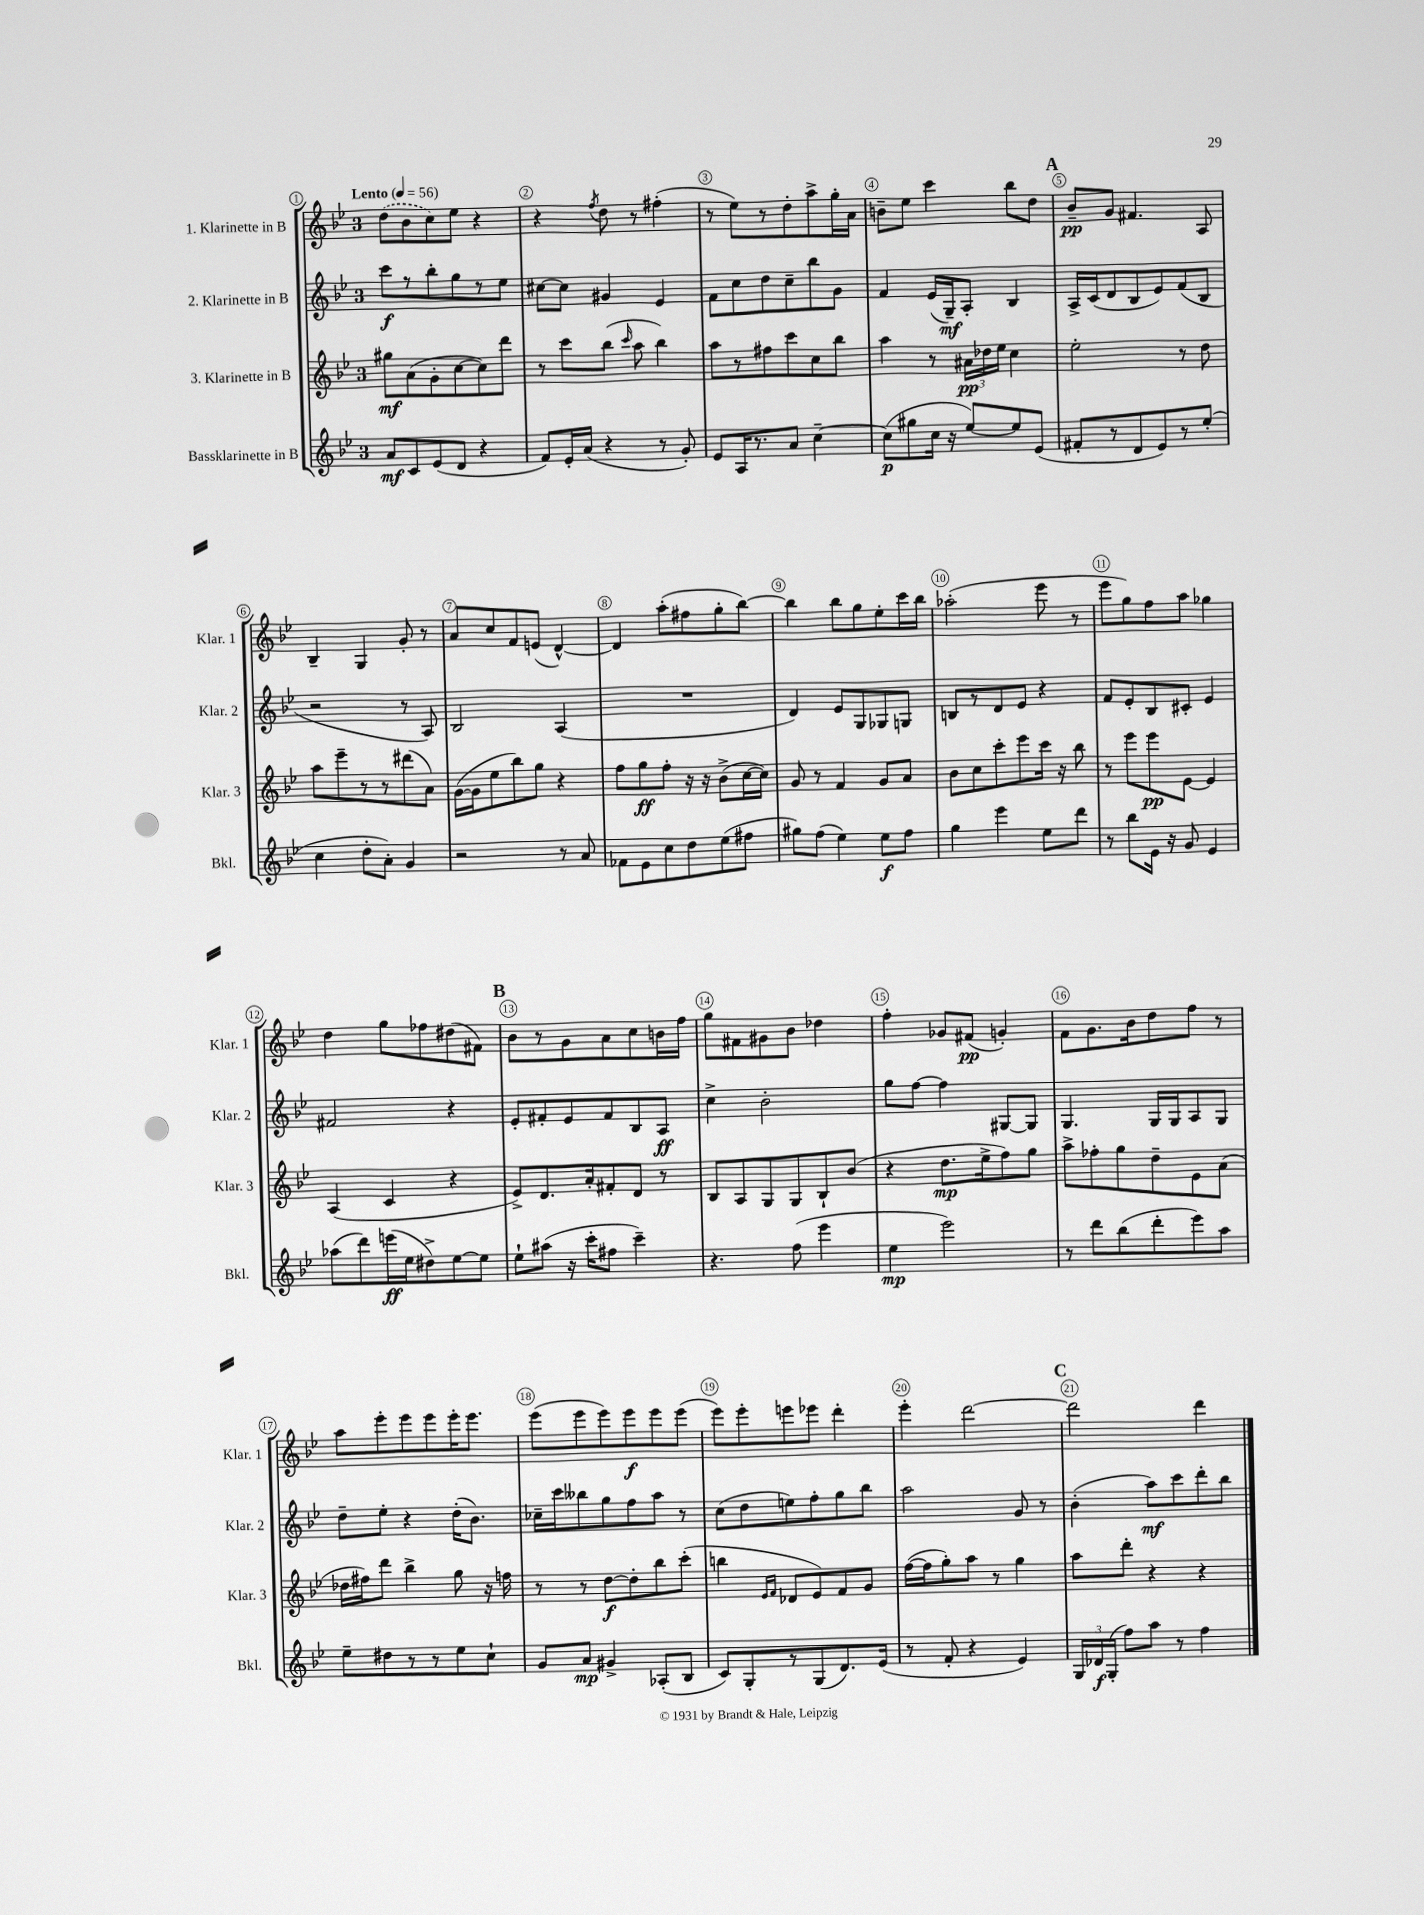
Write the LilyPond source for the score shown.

<<
\new StaffGroup <<
\new Staff = "s0" \with { instrumentName = "1. Klarinette in B" shortInstrumentName = "Klar. 1" } {
    \clef treble \key bes \major \once \override Staff.TimeSignature.style = #'single-digit \time 3/4 \tempo "Lento" 4 = 56
    \autoBeamOff \once \slurDashed d''8[( bes'8 c''8) ees''8] r4 |
    r4 \acciaccatura { f''8 } d''8 r8 fis''4-.( |
    r8 ees''8[) r8 d''8-. a''8-> g''16-. a'16] |
    b'8[-- ees''8] c'''4 bes''8[ d''8] |
    \mark \markup { \bold "A" } bes'8[--\pp g'8] fis'4. a8 |
    bes4-- g4 g'8-. r8 |
    a'8[ c''8 f'8 e'8]( d'4~-^) |
    d'4 a''8[-.( fis''8 g''8-. bes''8]~) |
    bes''4 bes''8[ g''8 ees''8-. c'''16 bes''16] |
    aes''2-.( ees'''8 r8 |
    ees'''8[ g''8) f''8 a''8] ges''4 |
    d''4 g''8[ fes''8 dis''8( fis'8]) |
    \mark \markup { \bold "B" } bes'8[ r8 g'8 a'8 c''8 b'16 f''16] |
    g''8[ fis'8 gis'8 bes'8] des''4 |
    f''4-. ges'8[ fis'8]\pp( g'4-.) |
    f'8[ g'8. bes'16 d''8 f''8] r8 |
    a''8[ ees'''8-. ees'''8 ees'''8 ees'''16-. ees'''8.] |
    ees'''8[( ees'''8 ees'''8) ees'''8\f ees'''8 ees'''8]( |
    ees'''8[) ees'''8-. e'''8 ees'''8] d'''4-. |
    ees'''4-. d'''2~ |
    \mark \markup { \bold "C" } d'''2 d'''4 \bar "|." |
}
\new Staff = "s1" \with { instrumentName = "2. Klarinette in B" shortInstrumentName = "Klar. 2" } {
    \clef treble \key bes \major \once \override Staff.TimeSignature.style = #'single-digit \time 3/4
    \autoBeamOff c'''8[\f r8 bes''8-. g''8 r8 ees''8] |
    cis''8[~ cis''8] gis'4 ees'4 |
    f'8[ c''8 d''8 c''8-- bes''8 g'8] |
    f'4 ees'16[( g16--\mf) a8]-. bes4 |
    \mark \markup { \bold "A" } a16[-> c'16( d'8 bes8 ees'8) f'8( bes8] |
    r2 r8 a8) |
    bes2 a4( |
    R2. |
    d'4) ees'8[ g8 ges8 g8] |
    b8[ r8 d'8 ees'8] r4 |
    f'8[ ees'8-. bes8 cis'8]-. ees'4 |
    fis'2 r4 |
    \mark \markup { \bold "B" } ees'8[-. fis'8-. ees'8 fis'8 bes8 a8]\ff |
    c''4-> bes'2-. |
    g''8[ f''8]~ f''4 gis8[~ gis8] |
    g4. g16[ g16 a8 g8] |
    d''8[-- ees''8]-. r4 d''16[-.( bes'8.]) |
    ces''16[-- c'''16 beses''8 g''8 f''8 a''8] r8 |
    c''8[( d''8 e''8) f''8-. g''8 bes''8] |
    a''2 g'8 r8 |
    \mark \markup { \bold "C" } bes'4-.( a''8[\mf) c'''8 d'''8-. bes''8] \bar "|." |
}
\new Staff = "s2" \with { instrumentName = "3. Klarinette in B" shortInstrumentName = "Klar. 3" } {
    \clef treble \key bes \major \once \override Staff.TimeSignature.style = #'single-digit \time 3/4
    \autoBeamOff gis''8[\mf a'8( g'8-. c''8~ c''8) d'''8] |
    r8 c'''8[ bes''8]( \grace { c'''16 } a''8 bes''4) |
    a''8[ r8 fis''8 c'''8 c''8 bes''8] |
    a''4 r8 \tuplet 3/2 { ais'16[\pp des''16 ees''16] } c''4 |
    \mark \markup { \bold "A" } ees''2-. r8 d''8 |
    a''8[ ees'''8-- r8 r8 dis'''8( a'8]) |
    g'16[~( g'16 ees''8 bes''8) g''8] r4 |
    f''8[ g''8\ff f''8]-. r16 r16 bes'8[->( c''16~ c''16]) |
    g'8 r8 f'4 g'8[ a'8] |
    bes'8[ c''8 c'''8-. ees'''8 c'''16] r16 bes''8 |
    r8 ees'''8[ ees'''8\pp ees'8]~ ees'4 |
    a4( c'4 r4 |
    \mark \markup { \bold "B" } ees'8[->) d'8. a'16-. fis'8-. d'8] r8 |
    bes8[ a8 g8 g8 bes8-! bes'8]( |
    r4 d''8.[\mp ees''16-> f''8) g''8] |
    a''8[-> fes''8-. g''8 d''8-- ees'8 a'8]( |
    des''16[ fis''16) d'''8] bes''4-> g''8 r16 f''16 |
    r8 r8 d''8[~\f d''8-. bes''8 c'''8]-.( |
    b''4 \grace { ees'16[ f'16] } des'8[ ees'8) f'8 g'8] |
    f''16[~( f''16 g''8-.) a''8] r8 g''4 |
    \mark \markup { \bold "C" } a''8[ d'''8]-. r4 r4 \bar "|." |
}
\new Staff = "s3" \with { instrumentName = "Bassklarinette in B" shortInstrumentName = "Bkl." } {
    \clef treble \key bes \major \once \override Staff.TimeSignature.style = #'single-digit \time 3/4
    \autoBeamOff a'8[\mf c'8 ees'8( d'8] r4 |
    f'8[) ees'16-. a'16]( r4 r8 g'8-.) |
    ees'8[ a16 r8. a'8] c''4~-- |
    c''8[\p( gis''8 c''16] r16 ees''8[~) ees''8 ees'8]( |
    \mark \markup { \bold "A" } fis'8[-. r8 d'8 ees'8) r8 ees''8]-.( |
    c''4 d''8[-. a'8]-.) g'4 |
    r2 r8 a'8 |
    fes'8[ ees'8 c''8 d''8 ees''8( fis''8] |
    gis''8[) f''8]( ees''4) ees''8[\f f''8] |
    g''4 ees'''4 ees''8[ d'''8] |
    r8 bes''8[ ees'16] r16 g'8 ees'4 |
    aes''8[( d'''8) e'''16\ff( ees''16 dis''8->) ees''8~ ees''8] |
    \mark \markup { \bold "B" } ees''8[-! ais''8]( r16 c'''16[-. fis''8] c'''4--) |
    r4. f''8( ees'''4 |
    ees''4\mp ees'''2) |
    r8 d'''8[ bes''8( d'''8-. ees'''8) a''8] |
    ees''8[-- dis''8 r8 r8 ees''8 c''8]-! |
    g'8[ a'8]\mp gis'4-> aes8[-.( bes8] |
    c'8[) g8-. r8 g8( d'8.) ees'16]( |
    r8 f'8-. r4 ees'4) |
    \mark \markup { \bold "C" } \tuplet 3/2 { g16[ des'16\f g16]-.( } f''8[) a''8] r8 f''4 \bar "|." |
}
>>
>>
\layout { \context { \Score \override BarNumber.break-visibility = ##(#f #t #t) barNumberVisibility = #all-bar-numbers-visible \override BarNumber.stencil = #(make-stencil-circler 0.1 0.3 ly:text-interface::print) } }
